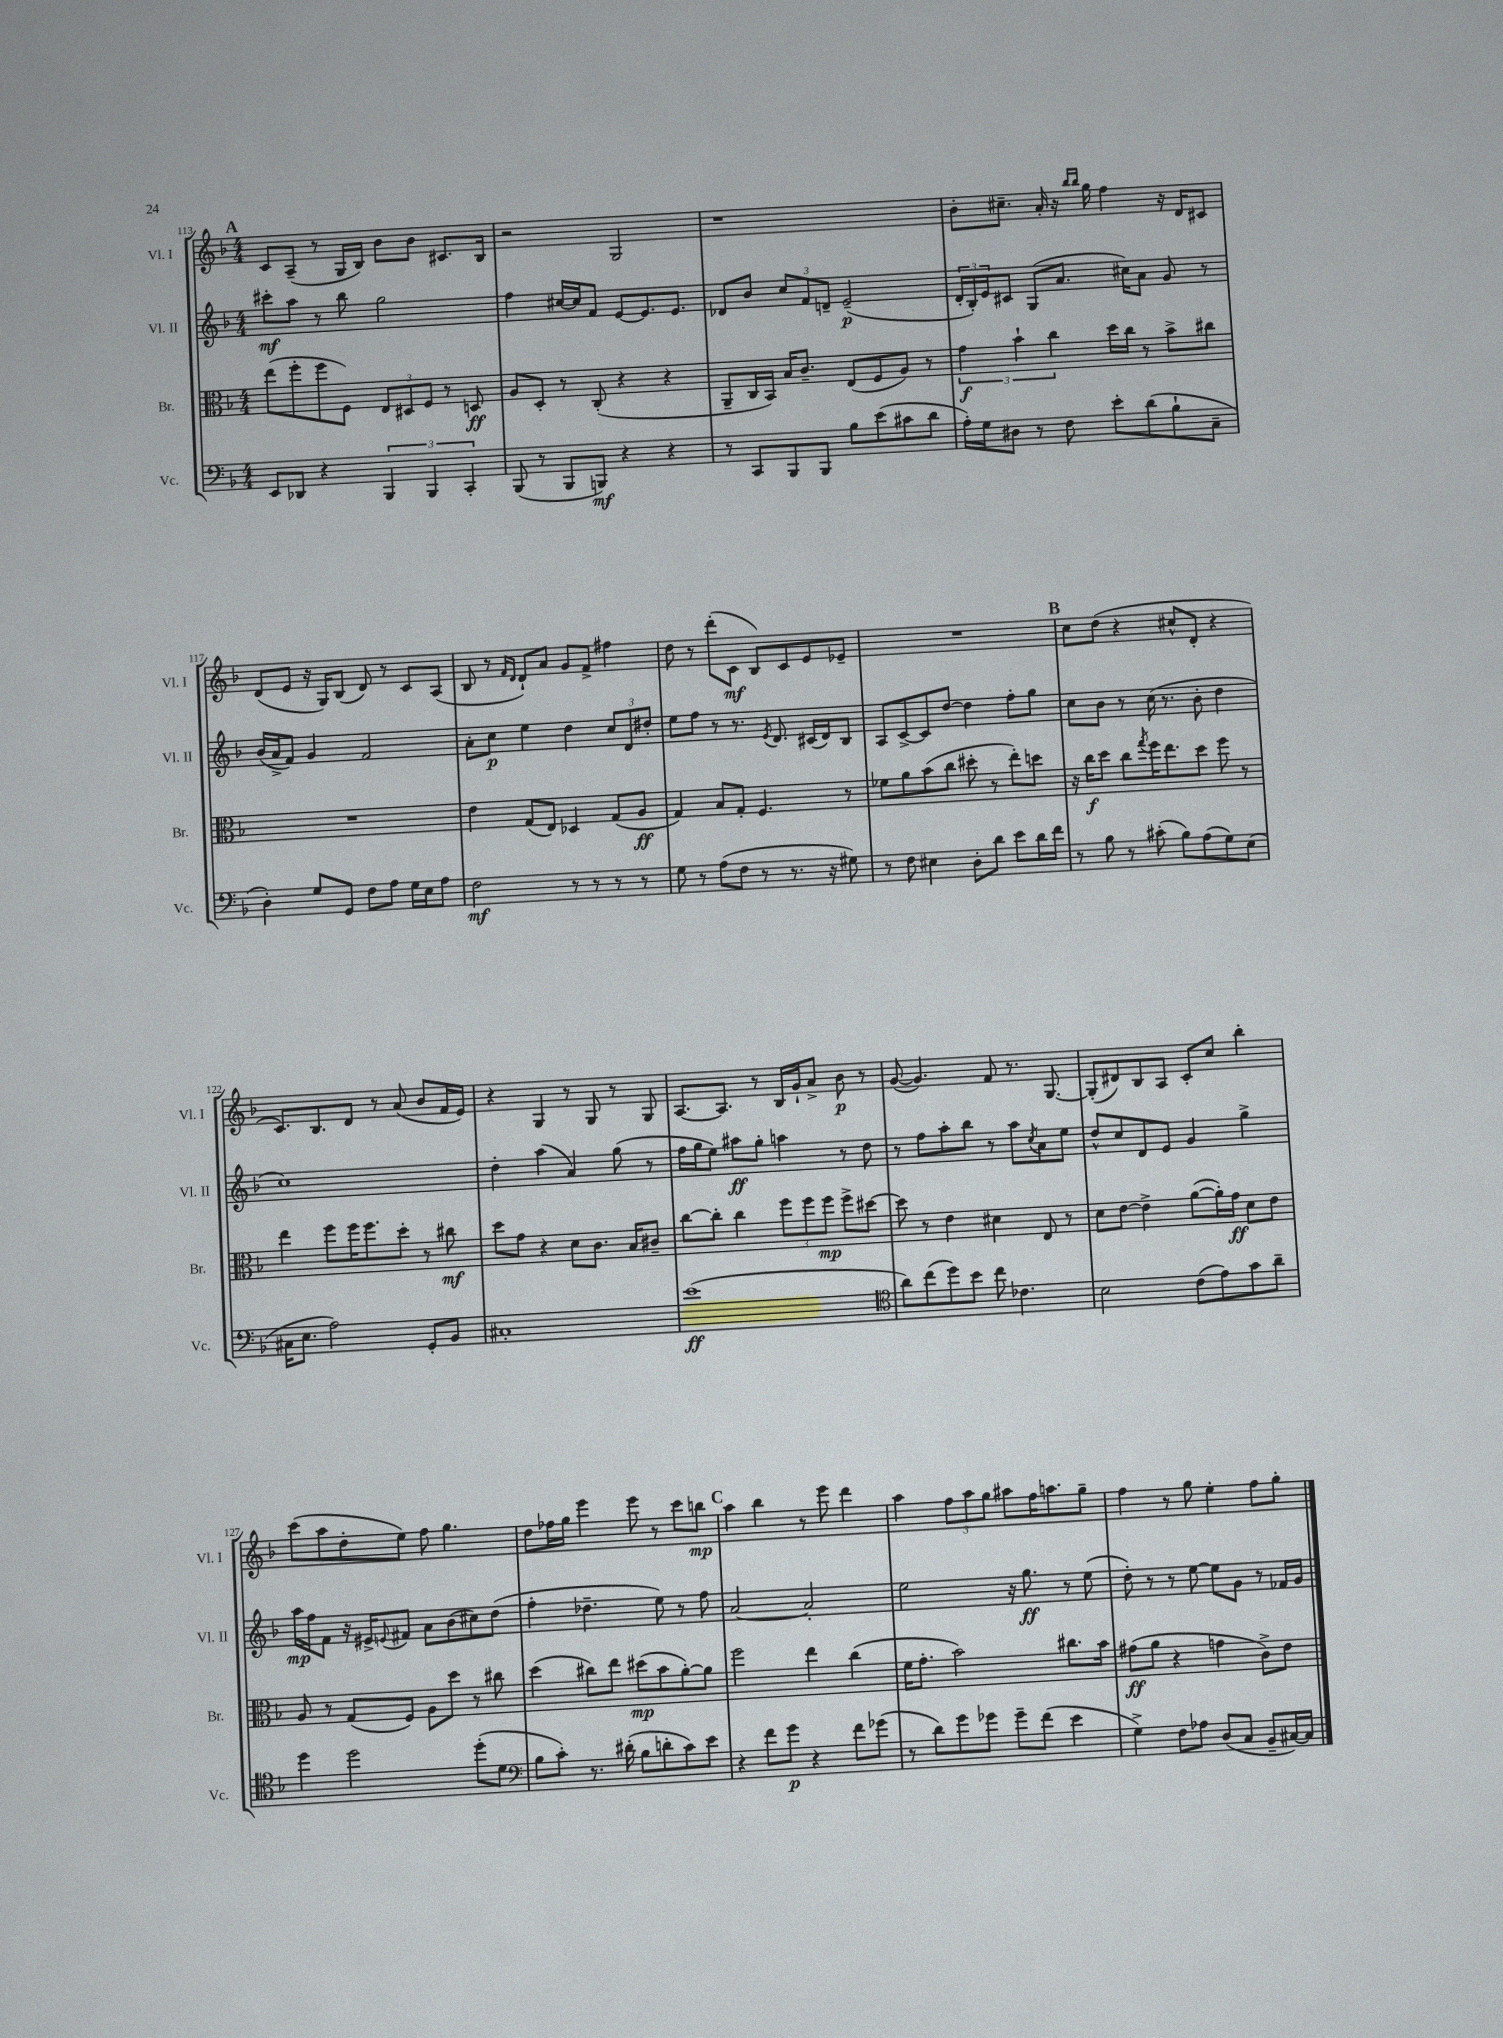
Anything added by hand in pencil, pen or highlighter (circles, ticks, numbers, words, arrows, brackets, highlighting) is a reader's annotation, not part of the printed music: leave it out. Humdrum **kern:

**kern	**kern	**kern	**kern
*staff4	*staff3	*staff2	*staff1
*clefF4	*clefC3	*clefG2	*clefG2
*k[b-]	*k[b-]	*k[b-]	*k[b-]
*M4/4	*M4/4	*M4/4	*M4/4
8EE/L	(8ee\L	8ccc#'\L	8c/L
8DD-/J	8ff'\	8aa\J	(8A~/J
4r	8ff\	8r	8r
.	8F\J)	8bb-\	16G/LL
.	.	.	16B-/JJ)
6BBB-/	12E/L	2gg\	8b-\L
.	12D#/	.	.
.	.	.	8b-\J
6BBB-/	12F/J	.	.
.	8r	.	8.c#/L
6CC'/	.	.	.
.	8D/	.	.
.	.	.	16B-/Jk
=	=	=	=
(8BBB-/	8A/L	4ff\	2r
8r	8D'/J	.	.
8BBB-/L	8r	[16cc#/LL	.
.	.	16cc#/]J	.
8BBB/J)	(8C'/	8f/J	.
4r	4r	[8e/L	2G/
.	.	8.e/]	.
4r	4r	.	.
.	.	8.e/J	.
=	=	=	=
8r	8AA~/L	8d-/L	1r
8CC/L	16C/L	8b-/J	.
.	16BB-/JJ)	.	.
8BBB-/	16B-/LK	12cc/L	.
.	8.c~/J	.	.
.	.	12f/	.
8BBB-/J	.	.	.
.	.	12d~/J	.
8B-\L	(8E/L	(2e~/	.
(8e\	8F/	.	.
8c#\	8A/J)	.	.
8d\J	8r	.	.
=	=	=	=
16A'\LL)	6g\	24d'/LL	8b-'\L
.	.	24B-'/)	.
16G\J	.	.	.
.	.	24e/J	.
8D#\J	.	8c#/J	8.cc#~\J
.	6b-`\	.	.
8r	.	(8G/L	.
.	.	.	16a'/
.	6cc\	.	.
8F\	.	8.a/J	16r
.	.	.	16qqbb-/LL
.	.	.	16qqbb-/JJ
.	.	.	16gg\
8e'\L	16dd\LL	.	4ff\
.	16cc\JJ	16cc#\LK)	.
(8d\	8r	8a\J	.
8B-`\	8b-^\L	8g/	16r
.	.	.	16d/LK
8C~\J	8cc#\J	8r	8c#/J
=	=	=	=
4D'\)	1r	(16b-/LL	(8d/L
.	.	16a^/J	.
.	.	8f/J)	8e/J
8G/L	.	4g/	16r
.	.	.	16G/LK)
8GG/J	.	.	(8B-/J
8F\L	.	2f/	8d/)
8A\J	.	.	8r
16G\LL	.	.	8c/L
16E\J	.	.	.
8A\J	.	.	(8A/J
=	=	=	=
2F\	4e\	8a'\L	8B-/
.	.	8cc\J	8r
.	.	.	16qqf/LL
.	.	.	16qqd/JJ
.	(8G/L	4ee\	8d`/L)
.	8E/J)	.	8a/J
8r	4D-/	4dd\	8g/L
8r	.	.	8f^/J
8r	(8G/L	12cc/L	4ff#\
.	.	12d/	.
8r	8A/J	.	.
.	.	12dd#'/J	.
=	=	=	=
8G\	4G/)	8ee\L	8dd\
8r	.	8ff\J	8r
(8A\L	8B-/L	8r	(8ddd'\L
8F\J	8G'/J	8.r	8c\J
8r	4.F/	.	8B-/L)
.	.	8qe/	.
.	.	8.d/	.
8.r	.	.	8c/
.	.	(16c#/LL	8e/
16r	.	16d/J)	.
8G#\)	8r	8B-/J	8e-~/J
=	=	=	=
8r	8f-\L	8A/L	1r
8F\	8a\	[8c^/	.
4E#\	(8b-\	8c/]	.
.	8cc\J	[8dd/J	.
8D'\L	8dd#'\	4dd\]	.
8d\J	8r	.	.
8e\L	8ee'\L)	8ff'\L	.
16d\L	8dd\J	8gg\J	.
16f\JJ	.	.	.
=	=	=	=
8r	16r	8cc\L	8cc\L
.	16cc\LK	.	.
8B-\	8dd\J	8b-\J	(8dd\J
8r	8cc\L	8r	4r
.	8qgg/	.	.
(8c#'\	16ff\K	(16cc\	.
.	8.ee\	8.r	.
8B-\L)	.	.	8cc#^^/L
(8A\	8dd\J	8b-'\	8d'/J
8G\)	8ff\	4dd\	4r
(8E\J	8r	.	.
=	=	=	=
16C#\LK	4ee\	1cc)	8.c/L)
8.E\J	.	.	.
.	.	.	8.B-/
2A\)	8ff\L	.	.
.	16ff\K	.	8d/J
.	8.ff\	.	.
.	.	.	8r
.	8dd'\J	.	(8a/
8GG'/L	8r	.	8b-/L
8BB-/J	8cc#\	.	16f/L
.	.	.	16e/JJ)
=	=	=	=
1C#'	8dd\L	4dd'\	4r
.	8g\J	.	.
.	4r	(4aa\	4G/
.	8d\L	4a/)	8r
.	8.c\J	.	8G/
.	.	(8gg\	8r
.	16B-/LK	.	.
.	8c#~/J	8r	8G/
=	=	=	=
(1e	[8cc\L	16ff\LL	[8.A/L
.	.	16gg\J	.
.	8cc'\]J	8ee\J)	.
.	.	.	8.A/]J
.	4cc\	8aa#\L	.
.	.	8gg'\J	8r
.	12ff\L	4aa\	16B-/LL
.	.	.	16g`/J
.	12ff\	.	.
.	.	.	8a^/J
.	12ff\J	.	.
.	8ff^\L	8r	8b-\
.	[8dd#\J	8dd\	8r
=	=	=	=
*clefC4	*	*	*
8a\L)	8dd#\]	8r	([8g/
(8cc\	8r	8ff\L	4.g/])
8dd\)	4e\	8aa'\	.
8b-\J	.	8bb-\J	.
8cc\	4d#\	8r	8f/
4.c-\	.	8aa\L	8.r
.	.	8qcc/	.
.	8E/	8a\	.
.	.	.	[8.G/
.	8r	8ee\J	.
=	=	=	=
2B-\	8d\L	8dd^^/L	(8G'/]L
.	[8e\J	8cc/	8d#/)
.	4e^\]	8d/	8B-/
.	.	8e/J	8A/J
(8c\L	([8a\L	4g/	8c'/L
8e\)	16a'\]L)	.	8cc/J
.	16g\JJ	.	.
8g\	8d\L	4gg^\	4bb-'\
8a~\J	8e\J	.	.
=	=	=	=
4dd\	8A/	16aa\LL	(8ccc\L
.	.	16ff\J	.
.	8r	8f\J	8aa\
2dd\	(8G/L	16r	8dd'\
.	.	16e#^/LK	.
.	.	8qqe/	.
.	8F/J)	8f#/J	8ee\J)
.	8A\L	8a\L	8ff\
.	8dd\J	(8b-\	4.gg\
(8dd'\L	8r	8cc#\)	.
8d\J	8cc#\	(8dd\J	.
=	=	=	=
*clefF4	*	*	*
8B-\L	(4dd\	4ff'\	8dd\L
8c'\J)	.	.	16ff-\L
.	.	.	16gg\JJ
8.r	8cc#\L)	4.dd-~\	4eee\
.	8ee\J	.	.
(16d#'\	.	.	.
8B-\L	(8dd#\L	.	8eee\
8d'\	8b-\	8ee\)	8r
8c\)	[8a'\)	8r	8ccc\L
8e\J	8a\]J	8ff\	8bb\J
=	=	=	=
4r	2ff\	[2a/	4aa\
8f\L	.	.	4bb-\
8g\J	.	.	.
4r	4ee\	2a'/]	8r
.	.	.	8eee\
8f\L	(4cc\	.	4ddd\
(8g-\J	.	.	.
=	=	=	=
8r	16f\LK	2ee\	4aa\
.	8.g'\J	.	.
8d\L)	.	.	.
8g\	2b-\)	.	12ff\L
.	.	.	12aa\
8g-\J	.	.	.
.	.	.	12gg\J
8g-~\L	.	16r	8aa#\L
.	.	8.gg\	.
(8f\J	.	.	16ff\K
.	.	.	8.aa\
4e\	8.cc#\L	8r	.
.	.	(8ee\	8gg~\J
.	16b-\Jk	.	.
=	=	=	=
4G^\)	(8g#\L	8dd'\)	4ff\
.	8a\J	8r	.
8F\L	4r	8r	8r
8A-\J	.	[8ee\	8gg\
(8D/L	4g\	8ee\]L	4ee'\
8C/J	.	8g\J	.
8BB-~/L	8c^\L)	8r	8ff\L
[16C#/L)	8e\J	16f-/LL	8gg'\J
16C#/]JJ	.	16g/JJ	.
==	==	==	==
*-	*-	*-	*-
